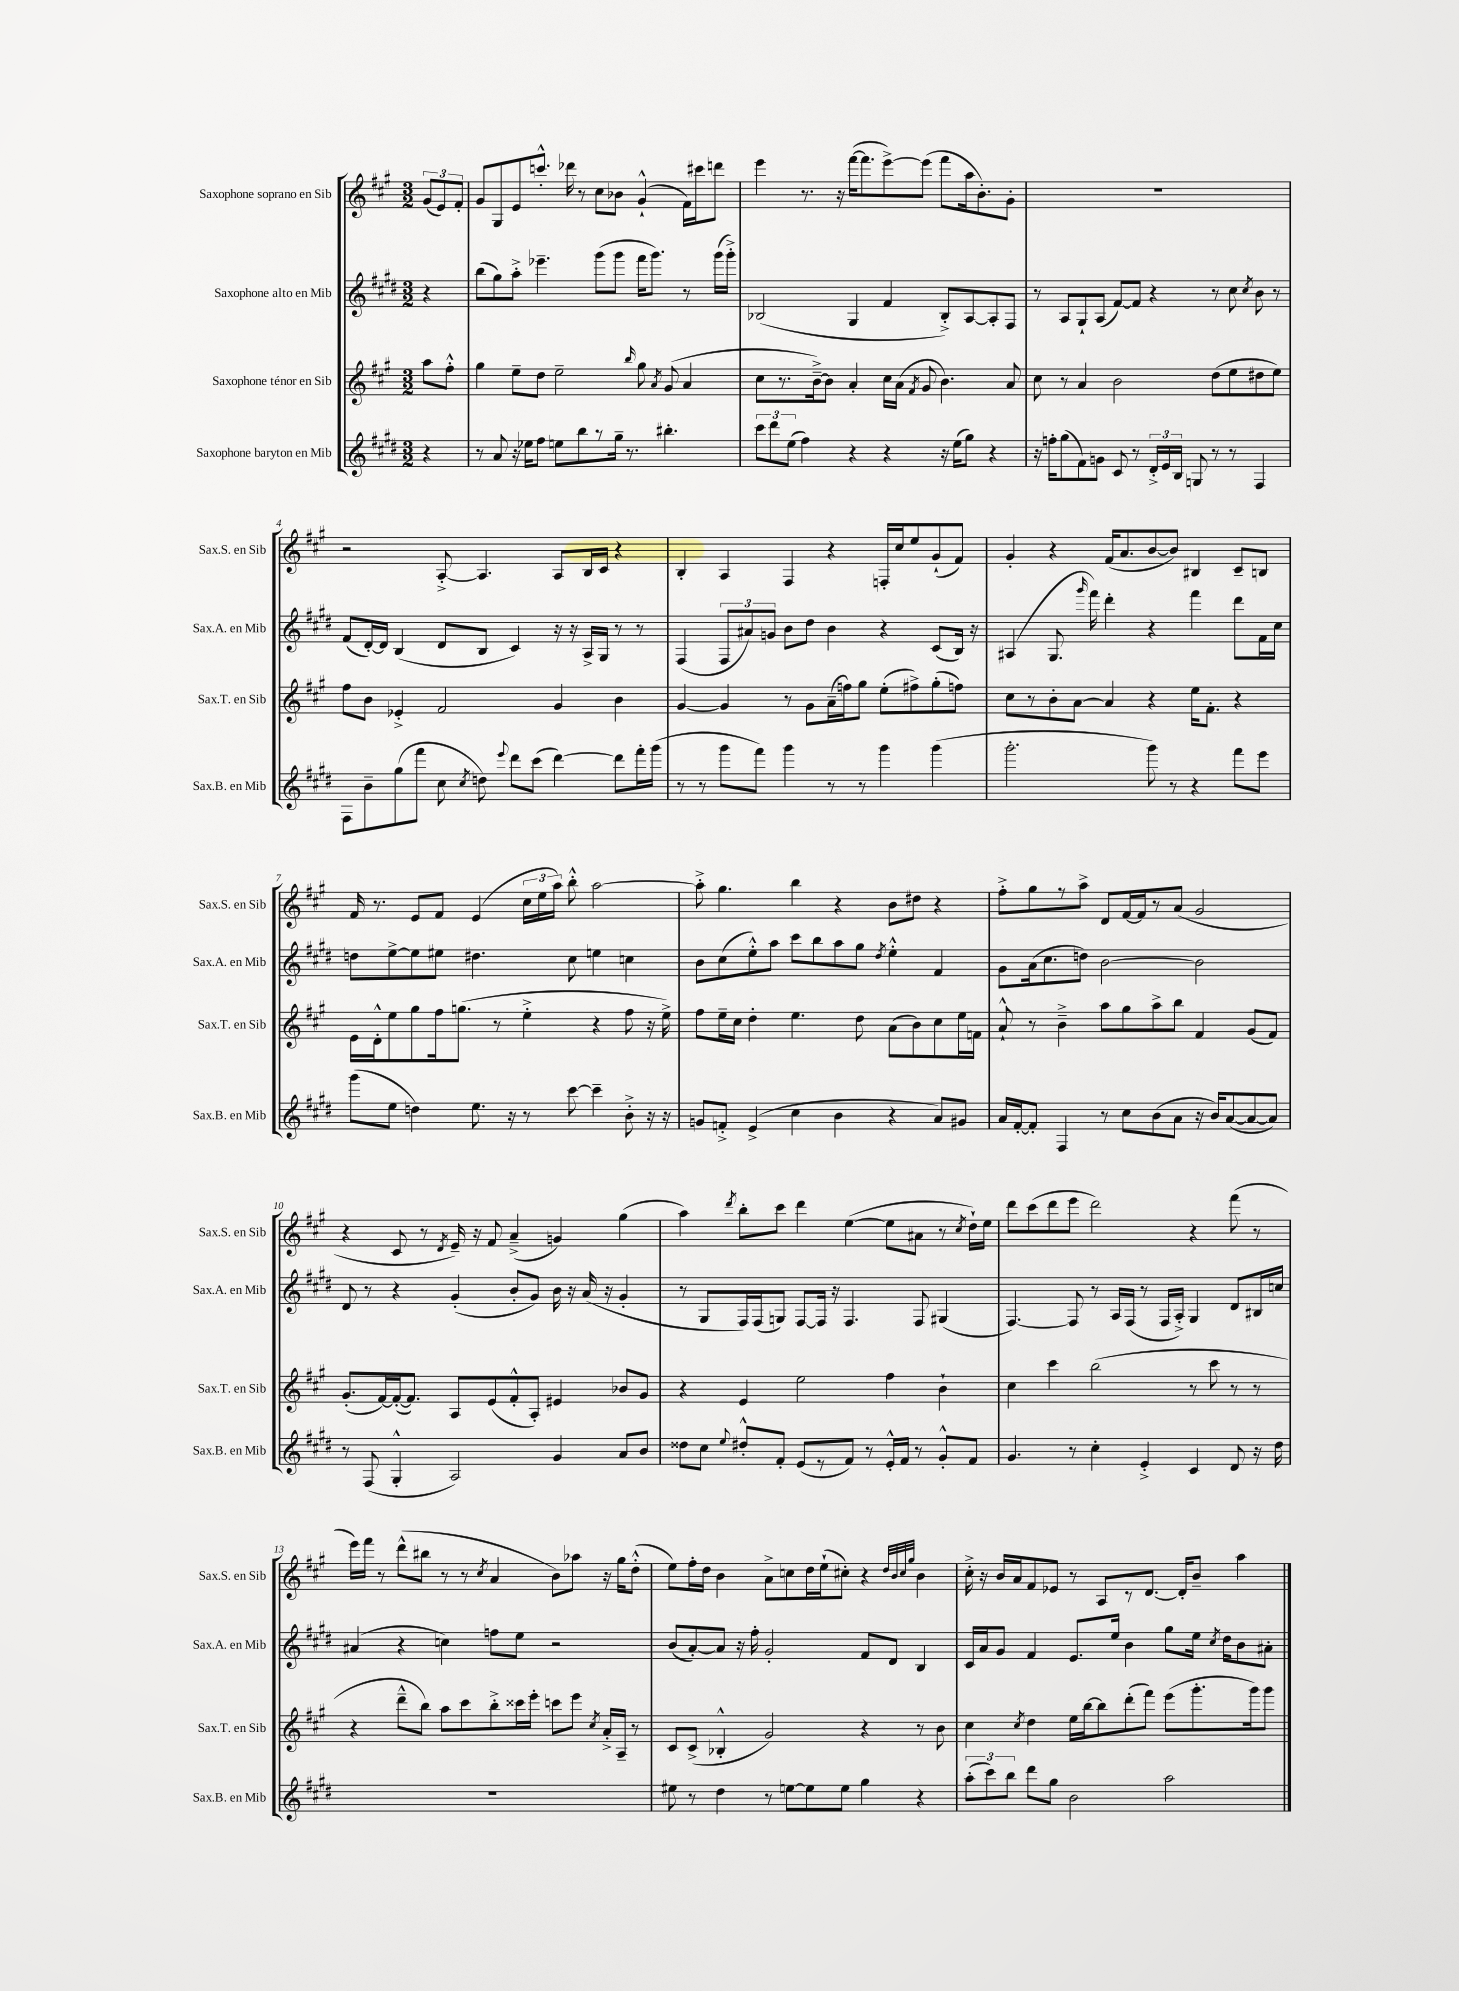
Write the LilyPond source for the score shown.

<<
\new StaffGroup <<
\new Staff = "s0" \with { instrumentName = "Saxophone soprano en Sib" shortInstrumentName = "Sax.S. en Sib" } {
    \clef treble \key a \major \numericTimeSignature \time 3/2 \partial 4
    \autoBeamOff \tuplet 3/2 { gis'8[( e'8) fis'8]-. } |
    gis'8[ gis8 e'8 c'''8.]-.-^ des'''16 r8 cis''8[ bes'8] gis'4-!-^( fis'16[) cis'''16 d'''8] |
    e'''4 r8. r16 fis'''16[~( fis'''8. e'''8~->) e'''8]( fis'''8[ a''16 b'8.-.) gis'8]-. |
    R1. |
    r2 a8~-.-> a4. a8[ b16 cis'16] r4 |
    b4-. a4 fis4 r4 f16[-. cis''16 e''8 gis'8-!( fis'8]) |
    gis'4-. r4 fis'16[( a'8. b'8~ b'8]) bis4 cis'8[-- b8] |
    fis'16 r8. e'8[ fis'8] e'4( \tuplet 3/2 { cis''16[ e''16 a''16]) } b''8-.-^ a''2~ |
    a''8-.-> gis''4. b''4 r4 b'8[ dis''8] r4 |
    fis''8[-.-> gis''8 r8 a''8]-> d'8[ fis'16~ fis'16 r8 a'8]( gis'2 |
    r4 cis'8 r8 \acciaccatura { d'8 } e'16--) r16 fis'8 a'4--->( g'4) gis''4( |
    a''4) \acciaccatura { d'''8 } b''8[-. cis'''8] d'''4 e''4~( e''8[ ais'8] r8 \acciaccatura { cis''8 } d''16[-!) e''16] |
    d'''8[ cis'''8( d'''8 e'''8] d'''2) r4 fis'''8( r8 |
    e'''16[) fis'''16] r8 d'''8[-^( bis''8] r8 r8 \acciaccatura { cis''8 } a'4 b'8[) aes''8] r16 gis''16[ d''8]-.-^( |
    e''8[) fis''16-. d''16] b'4 a'8[-> c''8 d''16 e''16-!( cis''8]-.) r4 \grace { d''32[ b'32 cis''32 gis''32] } b'4 |
    cis''16-.-> r16 b'16[ a'16 fis'8 ees'8] r8 a8[ r8 d'8.]~ d'16[-. b'8]-- a''4 \bar "|." |
}
\new Staff = "s1" \with { instrumentName = "Saxophone alto en Mib" shortInstrumentName = "Sax.A. en Mib" } {
    \clef treble \key e \major \numericTimeSignature \time 3/2 \partial 4
    \autoBeamOff r4 |
    b''8[( gis''8) a''8]-.-> ees'''4.-- gis'''8[( gis'''8] fis'''16[ gis'''8.]) r8 gis'''16[( gis'''16]-.->) |
    bes2( gis4 fis'4 bes8[-.->) a8~ a8-. fis8] |
    r8 a8[ gis8-! a8]( fis'8[~) fis'8] r4 r8 cis''8 \acciaccatura { cis''8 } b'8 r8 |
    fis'8[( dis'16~-.) dis'16] b4( dis'8[ b8] cis'4) r16 r16 a16[-> gis16] r8 r8 |
    fis4( \tuplet 3/2 { fis8[ ais'8) g'8] } b'8[ dis''8] b'4 r4 cis'8[( b16]) r16 |
    ais4( gis8. \grace { gis'''16 } fis'''16) dis'''4-. r4 fis'''4 dis'''8[ fis'16 cis''16] |
    d''8[ e''8~-> e''8 eis''8] dis''4. cis''8 e''4 c''4 |
    b'8[ cis''8( e''8-.-^) a''8] cis'''8[ b''8 a''8 gis''8] \acciaccatura { dis''8 } e''4-.-^ fis'4 |
    gis'8[ a'16( cis''8. d''8]) b'2~ b'2 |
    dis'8 r8 r4 gis'4-.( b'8[-. gis'8]) b'16 r16 a'16( r16 gis'4-. |
    r8 gis8[ fis16) fis16( g8]) fis8[~ fis16] r16 fis4. fis8 gis4( |
    fis4.~) fis8 r8 a16[ fis16]( r8 fis16[ a16]-.->) gis4 dis'8[ bis16 c''16] |
    ais'4( r4 c''4) f''8[ e''8] r2 |
    b'8[( a'8~-.) a'8] r16 fis''16-. gis'2-. fis'8[ dis'8] b4 |
    cis'16[ a'16 gis'8] fis'4 e'8.[ e''16] b'4 gis''8[ e''16] \acciaccatura { cis''8 } dis''16[ b'8 ais'8]-. \bar "|." |
}
\new Staff = "s2" \with { instrumentName = "Saxophone ténor en Sib" shortInstrumentName = "Sax.T. en Sib" } {
    \clef treble \key a \major \numericTimeSignature \time 3/2 \partial 4
    \autoBeamOff a''8[ fis''8]-.-^ |
    gis''4 e''8[-- d''8] e''2-- \grace { b''16 } gis''8 \acciaccatura { a'8 } gis'8( a'4 |
    cis''8[ r8. b'16~--->) b'8] a'4-. cis''16[ a'16]( \acciaccatura { fis'8 } gis'8 b'4.) a'8 |
    cis''8 r8 a'4 b'2 d''8[( e''8 dis''8 e''8]) |
    fis''8[ b'8] ees'4-.-> fis'2 gis'4 b'4 |
    gis'4~ gis'4 r8 gis'8[ a'16--( f''16) gis''8] e''8[-.( fis''8->) gis''8-.( f''8]) |
    cis''8[ r8 b'8-. a'8]~ a'4 r4 e''16[ fis'8.]-. r4 |
    e'16[ d'16-.-^ e''8 gis''8 fis''16 g''8.]( r8 e''4-.-> r4 fis''8 r16 e''16->) |
    fis''8[ e''16-- cis''16] d''4-. e''4. d''8 a'8[( b'8) cis''8 e''16 f'16] |
    a'8-!-^ r8 b'4---> a''8[ gis''8 a''8-> b''8] fis'4 gis'8[( fis'8]) |
    gis'8.[-.( fis'16~) fis'16~-.( fis'8.]) a8[ e'8( fis'8-.-^ a8]-.) eis'4 bes'8[ gis'8] |
    r4 e'4 e''2 fis''4 b'4-! |
    cis''4 cis'''4 b''2( r8 cis'''8 r8 r8 |
    r4 d'''8[---^ b''8]) a''8[ cis'''8 b''8-.-> cisis'''16 e'''16]-. c'''8[ e'''8] \acciaccatura { cis''8 } a'16[-.-> a16]-- r8 |
    cis'8[ cis'8]->( bes4-.-^ gis'2) r4 r8 b'8 |
    cis''4 \acciaccatura { cis''8 } d''4 e''16[ b''16~ b''8 d'''8-.( fis'''8]) e'''8[( gis'''8.-. gis'''16) gis'''8] \bar "|." |
}
\new Staff = "s3" \with { instrumentName = "Saxophone baryton en Mib" shortInstrumentName = "Sax.B. en Mib" } {
    \clef treble \key e \major \numericTimeSignature \time 3/2 \partial 4
    \autoBeamOff r4 |
    r8 a'8 r16 ees''16[ fis''8] e''8[ b''8 r8 gis''16]-- r8. bis''4.-. |
    \tuplet 3/2 { cis'''8[ dis'''8 e''8]( } fis''4) r4 r4 r16 e''16[( gis''8]) r4 |
    r16 f''16[-. gis''8( fis'8) g'8] cis'8 r8 \tuplet 3/2 { dis'16[-.-> e'16 b16] } g8 r8 r8 fis4 |
    fis8[ b'8-- gis''8( fis'''8] cis''8 \acciaccatura { cis''8 } d''8) \appoggiatura { e'''8 } dis'''8[ cis'''8]( dis'''4~) dis'''8[ fis'''16-. gis'''16]( |
    r8 r8 gis'''8[ fis'''8]) gis'''4 r8 r8 gis'''4 gis'''4( |
    gis'''2.-. gis'''8) r8 r4 fis'''8[ e'''8] |
    gis'''8[( e''8] d''4) e''8. r16 r8 cis'''8~ cis'''4-- b'8-.-> r16 r16 |
    g'8[ f'8]-.-> e'4->( cis''4 b'4 r4 a'8[) gis'8] |
    a'16[ fis'16~-. fis'8]-. fis4 r8 cis''8[ b'8( a'8] r16 b'16[) a'8~( a'8~ a'8]) |
    r8 fis8( gis4-.-^ a2) gis'4 a'8[ b'8] |
    disis''8[ cis''8] \appoggiatura { e''8 } dis''8[-.-^ fis'8]-. e'8[( r8 fis'8]) r8 e'16[-.-^ fis'16] r8 gis'8[-.-^ fis'8] |
    gis'4. r8 cis''4-. e'4-.-> cis'4 dis'8 r16 dis''16 |
    R1. |
    eis''8 r8 dis''4 r8 e''8[~ e''8 e''8] gis''4 r4 |
    \tuplet 3/2 { a''8[-.( cis'''8) b''8] } dis'''8[ gis''8] b'2 a''2 \bar "|." |
}
>>
>>
